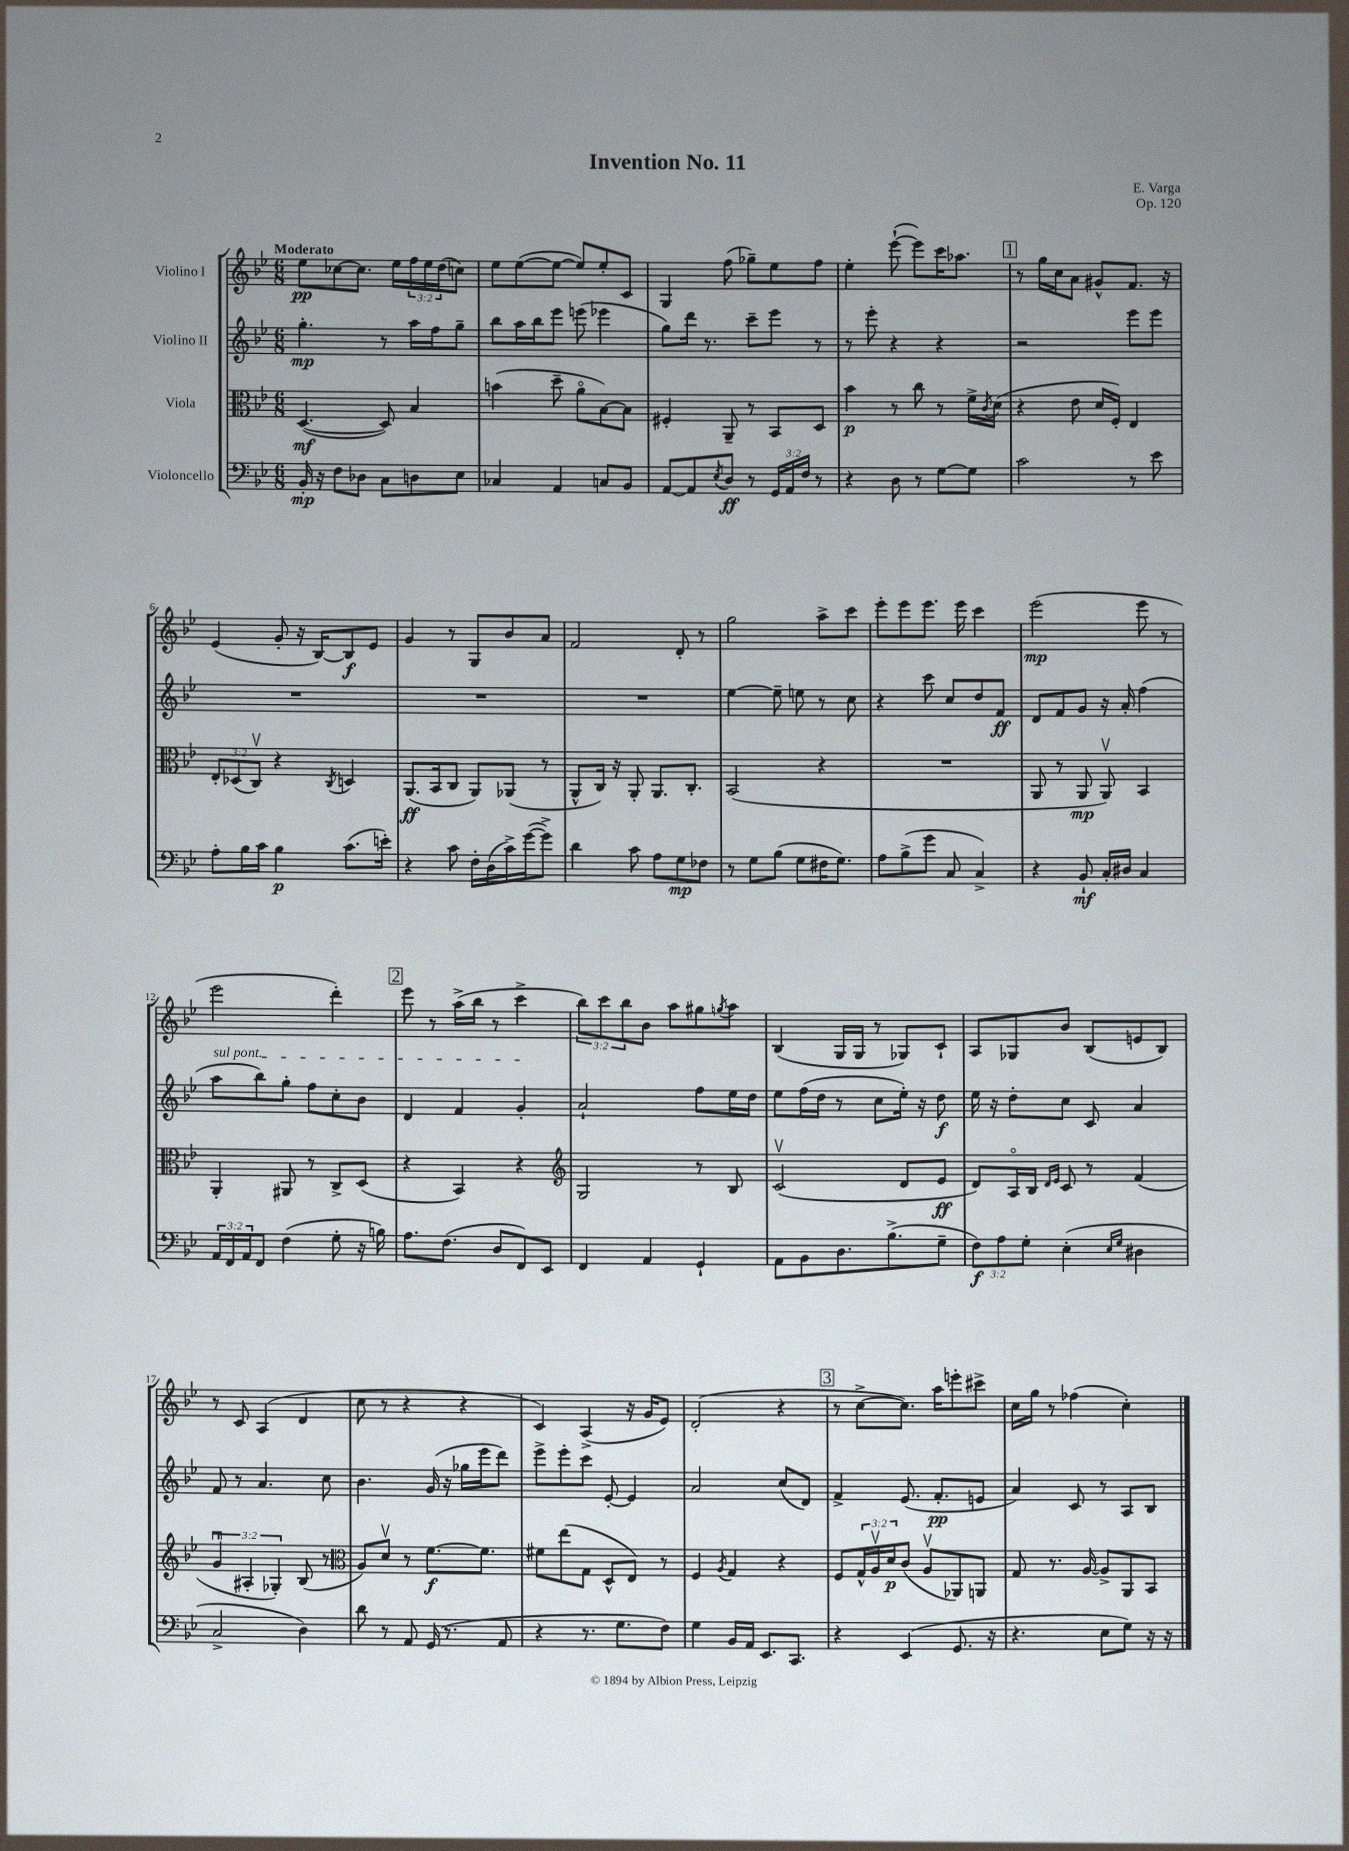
\header { title = "Invention No. 11" composer = "E. Varga" opus = "Op. 120" }
<<
\new StaffGroup <<
\new Staff = "s0" \with { instrumentName = "Violino I" } {
    \clef treble \key bes \major \numericTimeSignature \time 6/8 \override Staff.TupletNumber.text = #tuplet-number::calc-fraction-text \tempo "Moderato"
    ees''8\pp ces''8~ ces''8. ees''16 \tuplet 3/2 { f''16 ees''16 d''16( } c''8) |
    ees''8 ees''8~( ees''8~ ees''8) ees''8-. c'8 |
    g4 f''8( ges''8--) ees''8 f''8 |
    ees''4-. ees'''8~-!( ees'''8) c'''16 aes''8. |
    \mark \markup { \box "1" } r8 g''16 c''16 a'8 gis'8-^ f'8. r16 |
    ees'4( g'8-. r16 bes16~) bes8\f ees'8 |
    g'4 r8 g8 bes'8 a'8 |
    f'2 d'8-. r8 |
    g''2 a''8-> c'''8 |
    ees'''8-. ees'''8 ees'''8. ees'''16 c'''4 |
    ees'''2\mp( ees'''8 r8 |
    ees'''2 d'''4-.) |
    \mark \markup { \box "2" } ees'''8 r8 a''16->( bes''16 r8 c'''4-> |
    \tuplet 3/2 { bes''8) c'''8 bes''8 } bes'8 a''8 gis''8 \acciaccatura { g''8 } a''8 |
    bes4( g16 g16 r8 ges8) c'8-! |
    a8 ges8 bes'8 bes8( e'8 bes8) |
    r8 c'8 a4( d'4 |
    c''8 r8 r4 r4 |
    c'4) a4->( r16 g'16 ees'8) |
    d'2-.( r4 |
    \mark \markup { \box "3" } r8 c''8~-> c''8.) a''16 e'''8-. cis'''8-> |
    c''16 g''16 r8 fes''4( c''4-.) \bar "|." |
}
\new Staff = "s1" \with { instrumentName = "Violino II" } {
    \clef treble \key bes \major \numericTimeSignature \time 6/8
    g''4.-.\mp r8 a''16 f''16 g''8-- |
    bes''8 a''16 bes''16 ees'''8 e'''8( ees'''4 |
    g''8) d'''16 r8. c'''8-- ees'''8 r8 |
    r8 ees'''8-. r4 r4 |
    \mark \markup { \box "1" } r2 ees'''8 ees'''8 |
    R2. |
    R2. |
    R2. |
    ees''4~ ees''8-- e''8 r8 c''8 |
    r4 c'''8 c''8 d''8 f'8\ff |
    d'8 f'8 g'8 r16 a'16-. f''4( |
    \once \override TextSpanner.bound-details.left.text = \markup { \italic "sul pont." } a''8\startTextSpan bes''8) g''8-. f''8 c''8-. bes'8 |
    \mark \markup { \box "2" } d'4 f'4 g'4-.\stopTextSpan |
    a'2-! f''8 ees''16 d''16 |
    ees''8 f''16( d''16 r8 c''8 ees''16-.) r16 d''8\f |
    ees''16 r16 d''8-. c''8 c'8 a'4 |
    f'8 r8 a'4. c''8 |
    bes'4. g'16( r16 ges''16 ees'''16 d'''8) |
    ees'''8-> ees'''8-. c'''8 ees'8~-. ees'4 |
    a'2 c''8( d'8) |
    \mark \markup { \box "3" } f'4-> ees'8.( f'8.-.\pp e'8 |
    a'4) c'8 r8 a8 bes8 \bar "|." |
}
\new Staff = "s2" \with { instrumentName = "Viola" } {
    \clef alto \key bes \major \numericTimeSignature \time 6/8 \override Staff.TupletNumber.text = #tuplet-number::calc-fraction-text
    d4.~\mf( d8) bes4 |
    b'4( d''8-- a'8\flageolet bes8~) bes8 |
    fis4-. a,8-- r8 bes,8 d8 |
    bes'4\p r8 c''8 r8 f'16-> \acciaccatura { c'8 } d'16( |
    \mark \markup { \box "1" } r4 ees'8 d'16 f16-.) ees4 |
    \tuplet 3/2 { ees8-. des8( c8\upbow) } r4 \acciaccatura { c8 } d4 |
    a,8.\ff( bes,16 c8 a,8) aes,8( r8 |
    a,8-^ c16) r16 a,8-. a,8. c8.-. |
    bes,2( r4 |
    R2. |
    a,8 r8 a,8\mp a,8\upbow) bes,4 |
    a,4-. ais,8 r8 c8-> d8( |
    \mark \markup { \box "2" } r4 bes,4) r4 |
    \clef treble g2 r8 bes8 |
    c'2\upbow( d'8 ees'8\ff |
    d'8) a16\flageolet bes16 \grace { d'16 ees'16 } c'8 r8 f'4( |
    \tuplet 3/2 { g'4\downbow ais4-. ges4-.) } bes8( r8 |
    \clef alto a8) d'8\upbow r8 f'8.~\f f'8. |
    fis'8 ees''8( g8 d8-^ ees8) r8 |
    f4 \acciaccatura { a8 } g4 r4 |
    \mark \markup { \box "3" } f8 \tuplet 3/2 { g16-^ a16\upbow d'16\p } c'8( a8\upbow aes,8) a,8 |
    g8 r8. a16~ a8-> a,8 bes,8 \bar "|." |
}
\new Staff = "s3" \with { instrumentName = "Violoncello" } {
    \clef bass \key bes \major \numericTimeSignature \time 6/8 \override Staff.TupletNumber.text = #tuplet-number::calc-fraction-text
    bes,16-.\mp r16 f8 des8 c8 d8 ees8 |
    ces4 a,4 c8 bes,8 |
    a,8~ a,8 \acciaccatura { ees8 } d8\ff r8 \tuplet 3/2 { g,16 a,16 f16 } r8 |
    r4 d8 r8 g8~ g8 |
    \mark \markup { \box "1" } c'2 r8 ees'8 |
    a8-. bes16 c'16 bes4\p c'8.( e'16-.) |
    r4 c'8 f16-. d16( c'16->) g'16~( g'8->) |
    d'4 c'8 a8 g8\mp fes8 |
    r8 g8 bes8( g8 fis16 g8.) |
    a8 bes8->( g'8 c8 c4->) |
    r4 bes,8-!\mf c16-. dis16 c4 |
    \tuplet 3/2 { a,16 f,16 a,16 } f,8 f4( g8-. r16 b16) |
    \mark \markup { \box "2" } a8. f8.( d8 f,8) ees,8 |
    f,4 a,4 g,4-! |
    a,8 bes,8 d8. bes8.->( g8-- |
    \tuplet 3/2 { f8\f) a8 g8-. } ees4-.( \grace { ees16 g16 } dis4 |
    c2-> d4) |
    d'8 r8 a,8 g,16( r8. a,8 |
    r4 r8. g8. f8) |
    g4 bes,16 a,16 ees,8. c,8. |
    \mark \markup { \box "3" } r4 ees,4( g,8. r16 |
    r4. ees8 g8) r16 r16 \bar "|." |
}
>>
>>
